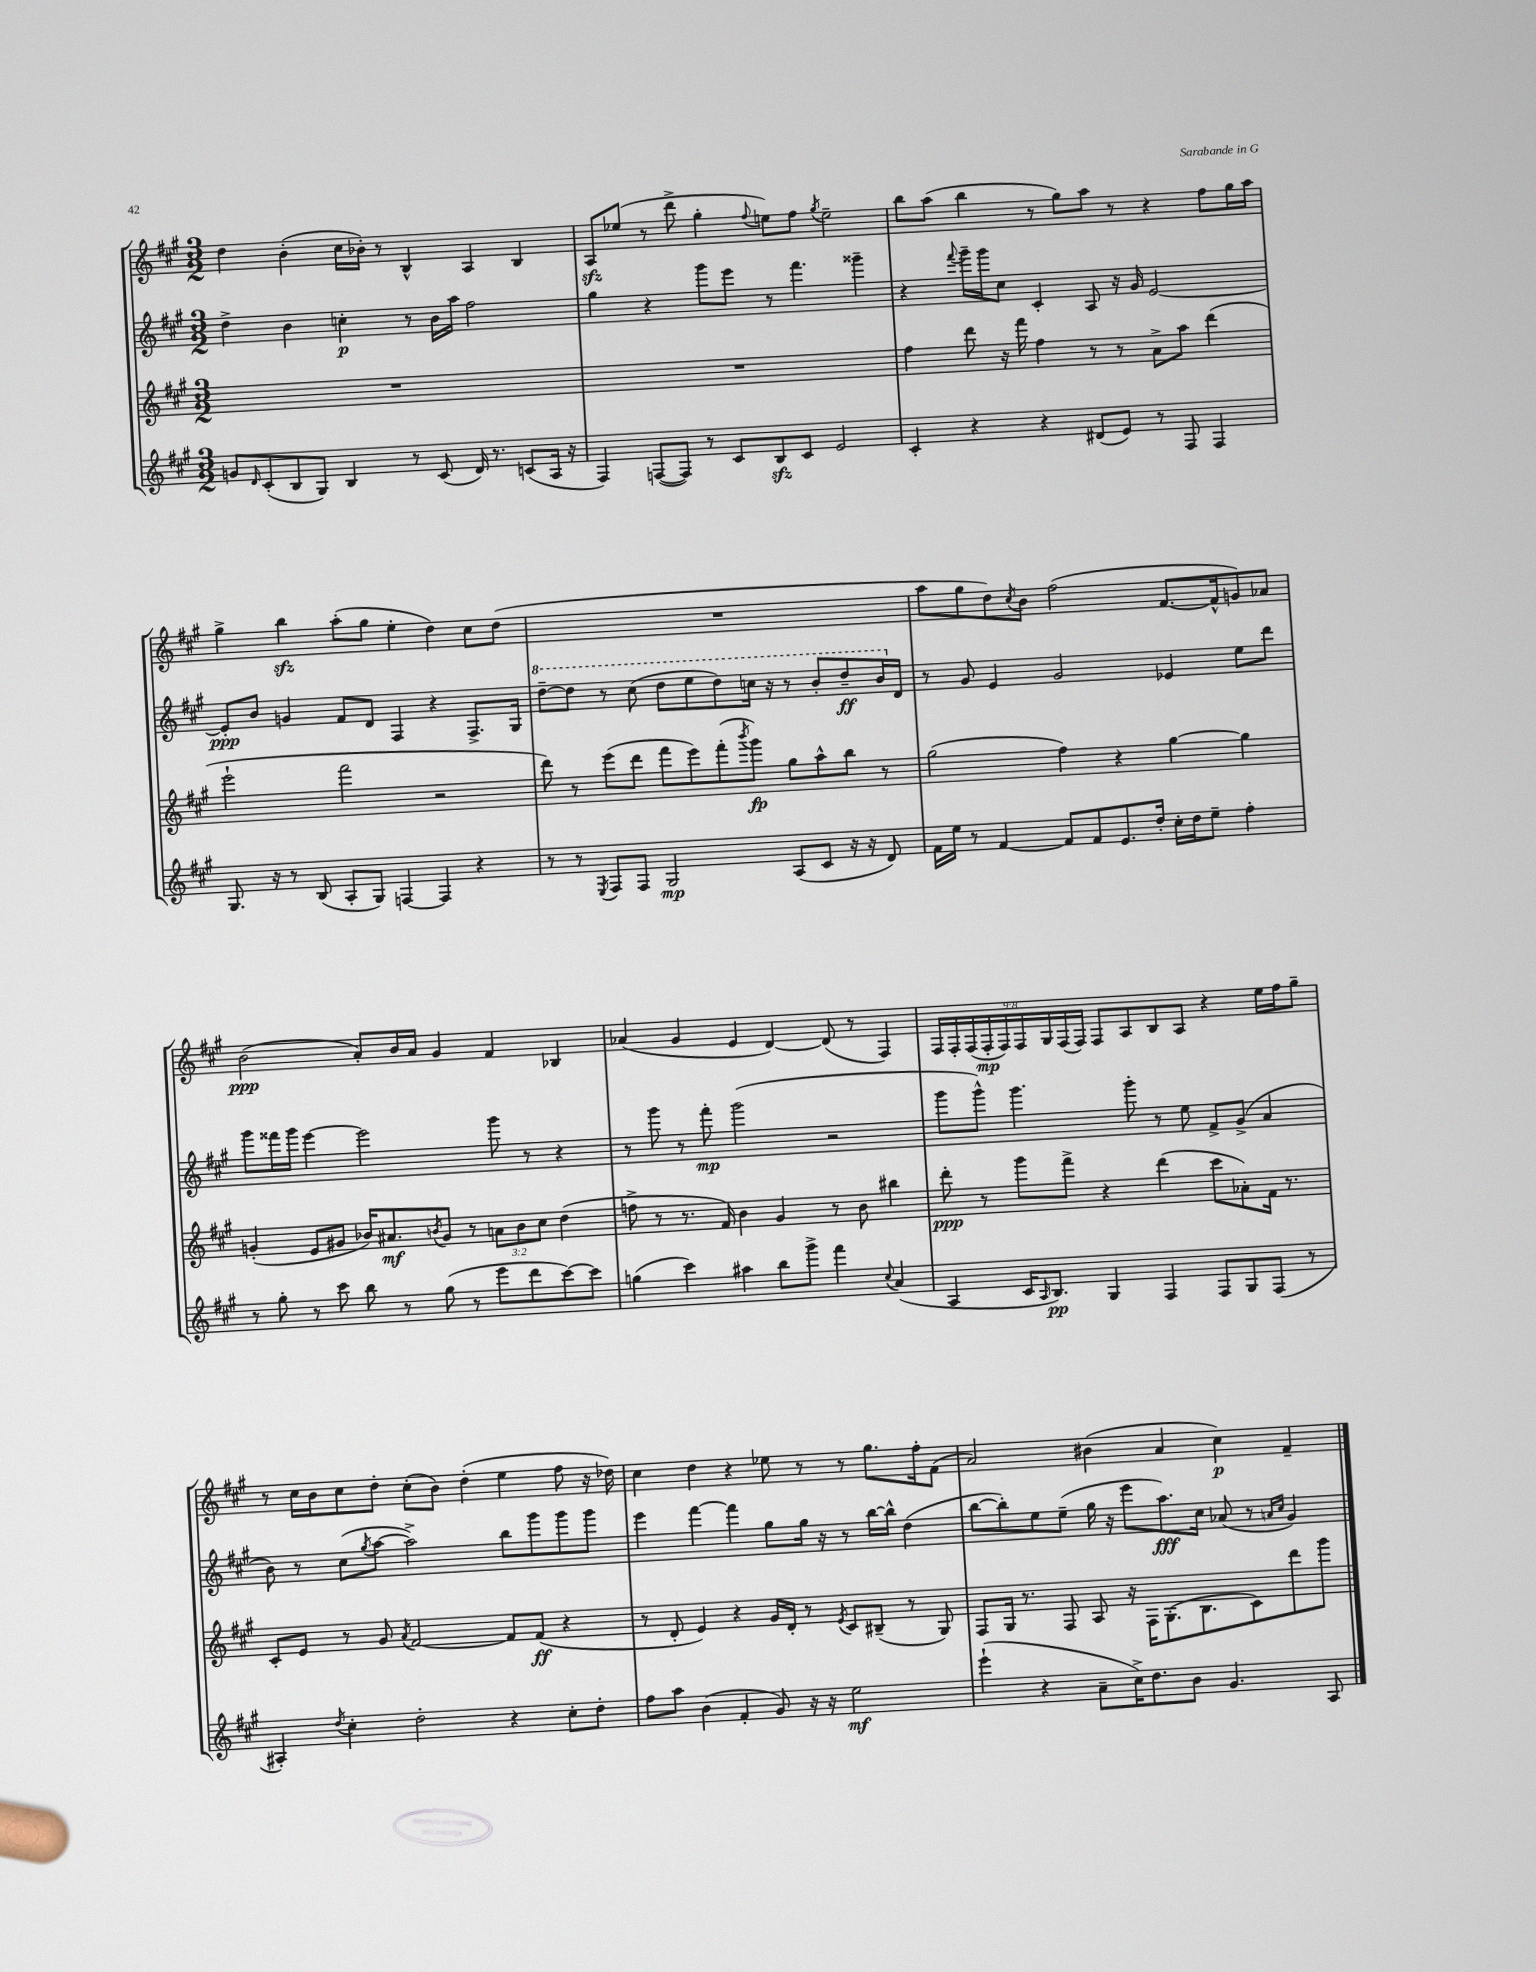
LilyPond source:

<<
\new StaffGroup <<
\new Staff = "s0" {
    \clef treble \key a \major \numericTimeSignature \time 3/2 \override Staff.TupletNumber.text = #tuplet-number::calc-fraction-text
    d''4 b'4-.( cis''16 bes'16-.) r8 b4-^ a4 b4 |
    a8\sfz ees''8( r8 d'''8-> gis''4-. \appoggiatura { fis''8 } e''8) fis''8 \acciaccatura { gis''8 } e''2-- |
    b''8 a''8( b''4 r8 gis''8) a''8 r8 r4 fis''8 gis''16 a''16 |
    gis''4-> b''4\sfz a''8-.( gis''8 e''4-. d''4) cis''8 d''8( |
    R1. |
    a''8 gis''8 d''8) \acciaccatura { cis''8 } b'8 fis''2( fis'8.~ fis'16-^ g'8) aes'8 |
    b'2\ppp( a'8-.) b'16 a'16 gis'4 fis'4 bes4 |
    aes'4( gis'4 e'4 d'4~) d'8( r8 fis4) |
    \tuplet 9/8 { fis16 fis16-. fis16( fis16-.\mp fis16) fis16 gis16 fis16( fis16) } fis8 a8 b8 a8 r4 e''16 fis''16 gis''8-- |
    r8 cis''16 b'16 cis''8 d''8-. cis''8-.( b'8) d''4-.( e''4 fis''8 r16 des''16) |
    cis''4 d''4 r4 ees''8 r8 r8 gis''8. fis''16-. fis'8( |
    a'2) bis'4( a'4 cis''4\p) fis'4-- \bar "|." |
}
\new Staff = "s1" {
    \clef treble \key a \major \numericTimeSignature \time 3/2
    d''4-> b'4 c''4-.\p r8 b'16 a''16 fis''2 |
    gis''4 r4 gis'''8 e'''8 r8 fis'''4. gisis'''4-- |
    r4 \appoggiatura { fis'''8 } gis'''16-- gis'''16 cis''8 cis'4-. a8 r16 gis'16 e'2~ |
    e'8-.\ppp b'8 g'4 fis'8 d'8 fis4 r4 fis8.-> gis16 |
    \ottava #1 d'''8~-- d'''8 r8 cis'''8( d'''8 e'''8 d'''8) c'''16 r16 r8 b''8-. d'''8--\ff b''16 \ottava #0 d'16 |
    r8 gis'8 e'4 gis'2 ees'4 e''8 d'''8 |
    gis'''8 fisis'''16 gis'''16 e'''4~ e'''2 gis'''8 r8 r4 |
    r8 gis'''8 r8 fis'''8-.\mp gis'''2( r2 |
    gis'''8 gis'''8-^) gis'''4. gis'''8-. r8 e''8 fis'8-> gis'8->( a'4 |
    b'8) r8 cis''8( \acciaccatura { gis''8 } a''8~ a''2->) b''8 gis'''8 gis'''8 gis'''8 |
    e'''4 fis'''4~ fis'''4 gis''8 gis''16 r16 r8 b''16~ b''16-^ d''4( |
    b''8~ b''8-.) e''8 e''8--( gis''16 r16 e'''8 a''8.\fff) cis''16 aes'8( r8 \grace { a'16 cis''16 } gis'4) \bar "|." |
}
\new Staff = "s2" {
    \clef treble \key a \major \numericTimeSignature \time 3/2 \override Staff.TupletNumber.text = #tuplet-number::calc-fraction-text
    R1. |
    R1. |
    fis''4 d'''8 r16 fis'''16 fis''4 r8 r8 a'8-> a''8 d'''4( |
    e'''2-! fis'''2 r2 |
    d'''8) r8 e'''8( d'''8 fis'''8 e'''8) fis'''8-.( \acciaccatura { b'''8 } gis'''8\fp) gis''8 a''8-^ b''8 r8 |
    gis''2( fis''4) r4 gis''4~ gis''4 |
    g'4-.( e'8 gis'8 bes'16) ais'8.\mf \acciaccatura { b'8 } gis'8 r8 \tuplet 3/2 { a'8 b'8 cis''8 } d''4( |
    f''8-> r8 r8. fis'16) b'4 gis'4 r8 b'8 bis''4 |
    d'''8-.\ppp r8 gis'''8 fis'''8-> r4 d'''4( cis'''8 aes'8-.) fis'16 r8. |
    cis'8-. e'8 r8 gis'8 \acciaccatura { a'8 } fis'2~ fis'8 fis'8\ff( r4 |
    r8 d'8-. e'4) r4 gis'16 d'16-. r8 \acciaccatura { e'8 } cis'8 bis8--( r8 gis8) |
    fis8 gis16 r8. fis8 a8 r16 fis16 gis8.-.( b8. cis'8) d'''8 gis'''8 \bar "|." |
}
\new Staff = "s3" {
    \clef treble \key a \major \numericTimeSignature \time 3/2
    g'8 \grace { d'16 } cis'8-.( b8 gis8) b4 r8 cis'8( d'16) r8. c'8( a16 r16 |
    fis4) f8~( f8) r8 cis'8 b8\sfz cis'8 e'2 |
    cis'4-. r4 r4 dis'8( e'8) r8 fis8 fis4 |
    gis8. r16 r8 b8( a8-. gis8) f4~ f4 r4 |
    r8 r8 \acciaccatura { e8 } fis8 fis8 gis2\mp a8( cis'8 r16 r16 d'8) |
    fis'16 e''16 r8 fis'4~ fis'8 fis'8 e'8. d''16-. cis''16-. d''16 e''8-- fis''4-. |
    r8 gis''8-. r8 cis'''8 b''8 r8 gis''8( r8 e'''8 d'''8 cis'''8~) cis'''8 |
    g''4( cis'''4) ais''4 b''8 gis'''8-> fis'''4 \appoggiatura { cis''8 } a'4( |
    a4 cis'16 \grace { a16 } b8.\pp) gis4 fis4 fis8 gis8 fis8( r8 |
    ais4-.) \acciaccatura { d''8 } cis''4-. d''2-. r4 cis''8-. d''8-. |
    fis''8 a''8 b'4( fis'4-. gis'8) r16 r16 e''2\mf |
    e'''4-!( r4 a'8-- cis''16->) d''8. b'8 gis'4. a8 \bar "|." |
}
>>
>>
\layout { \context { \Score \remove "Bar_number_engraver" } }
